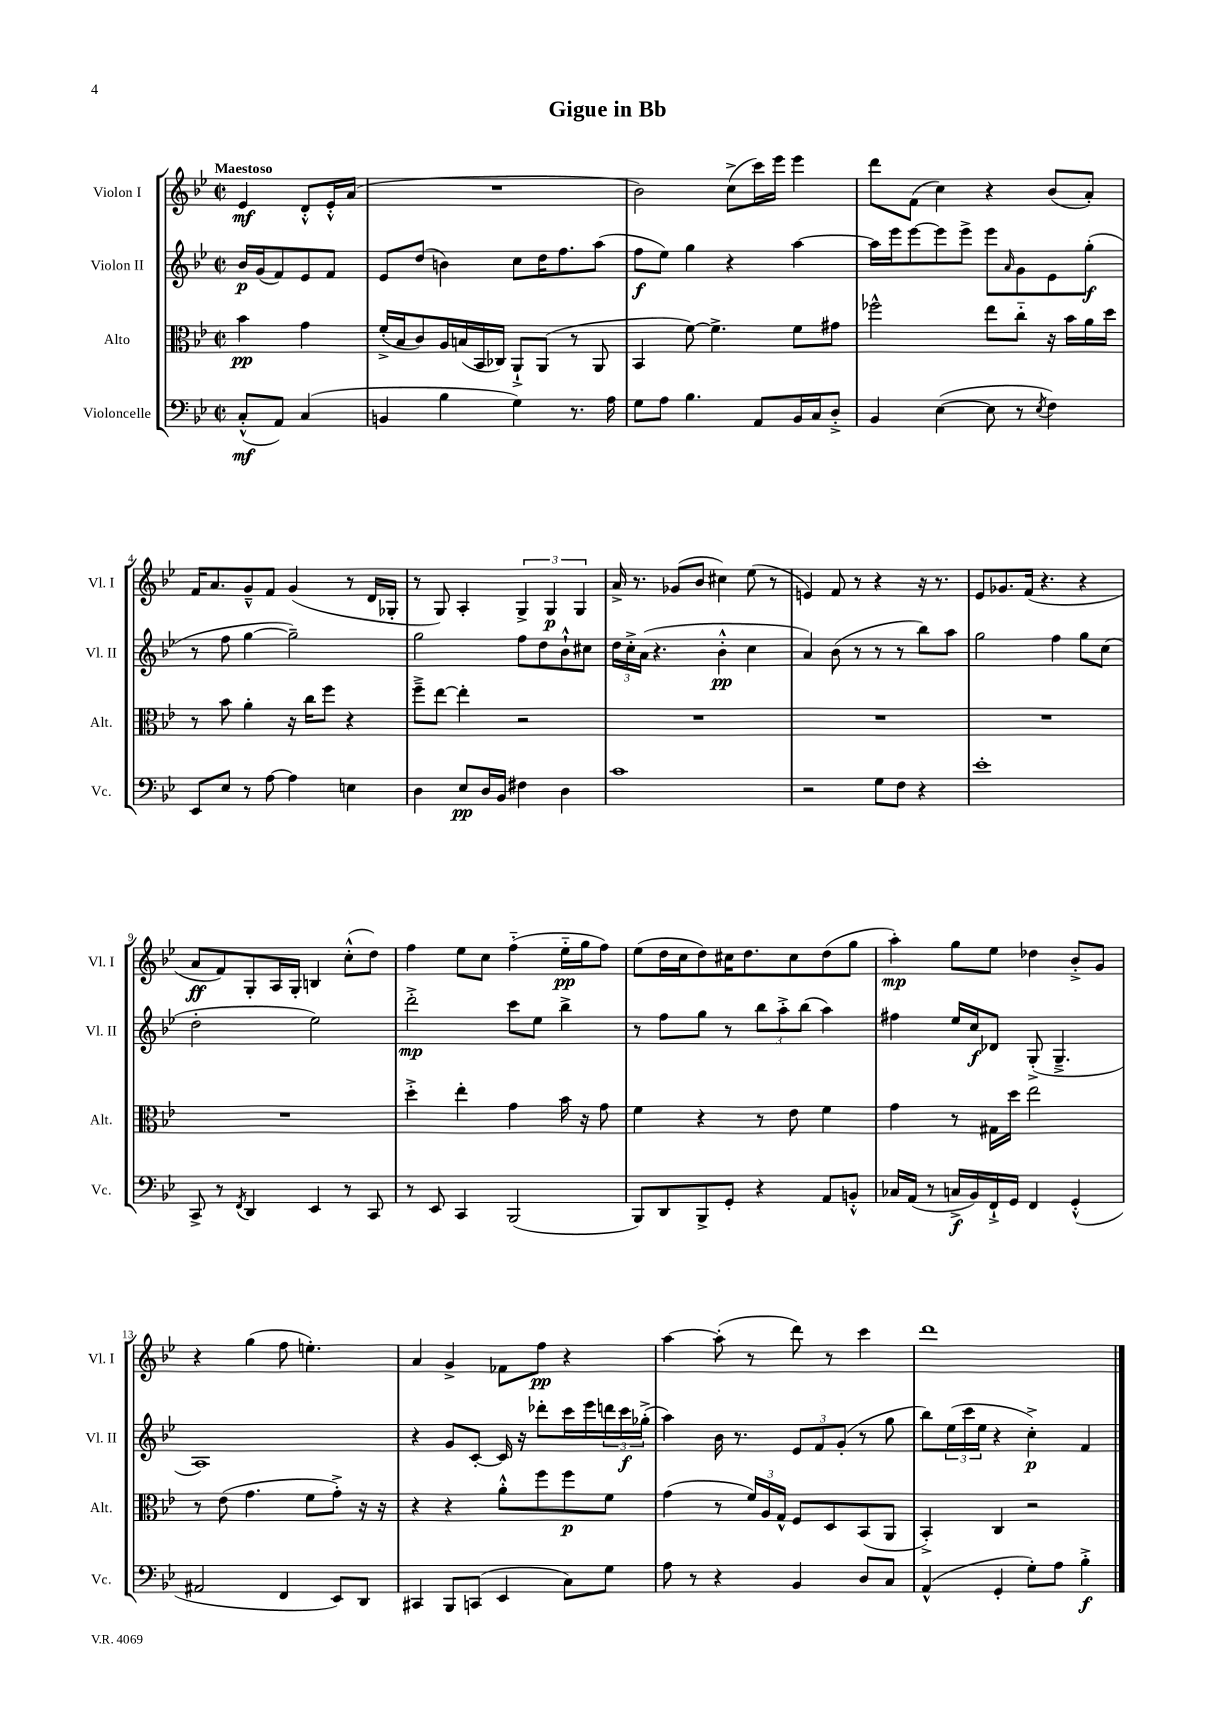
\header { title = "Gigue in Bb" }
<<
\new StaffGroup <<
\new Staff = "s0" \with { instrumentName = "Violon I" shortInstrumentName = "Vl. I" } {
    \clef treble \key bes \major \defaultTimeSignature \time 2/2 \partial 2 \tempo "Maestoso"
    ees'4\mf d'8-.-^ ees'16-.-^ a'16( |
    R1 |
    bes'2) c''8->( c'''16) ees'''16 ees'''4 |
    d'''8 f'8( c''4) r4 bes'8( a'8-.) |
    f'16 a'8. g'8---^ f'8 g'4( r8 d'16 ges16-. |
    r8 g8) a4-. \tuplet 3/2 { g4-> g4\p g4 } |
    a'16-> r8. ges'8( bes'8 cis''4) ees''8( r8 |
    e'4) f'8 r8 r4 r16 r8. |
    ees'8 ges'8. f'16( r4. r4 |
    a'8\ff f'8) g8-. a16 g16-. b4 c''8-.-^( d''8) |
    f''4 ees''8 c''8 f''4-_( ees''16-_\pp g''16 f''8) |
    ees''8( d''16 c''16 d''8) cis''16 d''8. cis''8 d''8( g''8 |
    a''4-.\mp) g''8 ees''8 des''4 bes'8-.-> g'8 |
    r4 g''4( f''8 e''4.-.) |
    a'4 g'4-> fes'8 f''8\pp r4 |
    a''4~ a''8-.( r8 d'''8) r8 c'''4 |
    d'''1 \bar "|." |
}
\new Staff = "s1" \with { instrumentName = "Violon II" shortInstrumentName = "Vl. II" } {
    \clef treble \key bes \major \defaultTimeSignature \time 2/2 \partial 2
    bes'16\p g'16( f'8) ees'8 f'8 |
    ees'8 d''8( b'4) c''8 d''16 f''8. a''8( |
    f''8\f ees''8) g''4 r4 a''4~ |
    a''16 ees'''16 ees'''8~ ees'''8 ees'''8-> ees'''8 \grace { a'16 } g'8 ees'8 g''8-.\f( |
    r8 f''8 g''4~ g''2--) |
    g''2 f''8 d''8 bes'8-!-^ cis''8 |
    \tuplet 3/2 { d''16 c''16-.-> a'16( } r4. bes'4-.-^\pp c''4 |
    a'4) bes'8( r8 r8 r8 bes''8) a''8 |
    g''2 f''4 g''8 c''8( |
    d''2-. ees''2) |
    d'''2-.->\mp c'''8 ees''8 bes''4-> |
    r8 f''8 g''8 r8 \tuplet 3/2 { bes''8 a''8-.-> bes''8( } a''4) |
    fis''4 ees''16 c''16\f des'8 g8-.->( g4.---> |
    a1) |
    r4 g'8 c'8~-. c'16 r16 des'''8-. c'''16 ees'''16 \tuplet 3/2 { d'''16 c'''16\f ges''16-.->( } |
    a''4) bes'16 r8. \tuplet 3/2 { ees'8 f'8 g'8-.( } r8 g''8 |
    bes''8) \tuplet 3/2 { ees''16( c'''16 ees''16 } r4 c''4-.->\p) f'4 \bar "|." |
}
\new Staff = "s2" \with { instrumentName = "Alto" shortInstrumentName = "Alt." } {
    \clef alto \key bes \major \defaultTimeSignature \time 2/2 \partial 2
    bes'4\pp g'4 |
    f'16-.->( bes16 c'8) a16 b16( bes,16 ces16) a,8-!-> a,8( r8 a,8 |
    bes,4 f'8~) f'4.-> f'8 gis'8 |
    fes''2-^ ees''8 c''8-_ r16 bes'16 a'16 d''16 |
    r8 bes'8 a'4-. r16 c''16 f''8 r4 |
    f''8---> ees''8~ ees''4-. r2 |
    R1 |
    R1 |
    R1 |
    R1 |
    d''4-.-> ees''4-. g'4 bes'16 r16 g'8 |
    f'4 r4 r8 ees'8 f'4 |
    g'4 r8 gis16 d''16 ees''2 |
    r8 ees'8( g'4. f'8 g'8-.->) r16 r16 |
    r4 r4 a'8-.-^ f''8 f''8\p f'8 |
    g'4( r8 \tuplet 3/2 { f'16) a16 g16-^ } f8 d8 bes,8( a,8 |
    bes,4-.->) c4 r2 \bar "|." |
}
\new Staff = "s3" \with { instrumentName = "Violoncelle" shortInstrumentName = "Vc." } {
    \clef bass \key bes \major \defaultTimeSignature \time 2/2 \partial 2
    c8-.-^\mf( a,8) c4( |
    b,4 bes4 g4) r8. a16 |
    g8 a8 bes4. a,8 bes,16 c16 d8-.-> |
    bes,4 ees4~( ees8 r8 \acciaccatura { ees8 } f4) |
    ees,8 ees8 r8 a8~ a4 e4 |
    d4 ees8\pp d16 bes,16 fis4 d4 |
    c'1 |
    r2 g8 f8 r4 |
    ees'1-. |
    c,8-> r8 \acciaccatura { f,8 } d,4 ees,4 r8 c,8 |
    r8 ees,8 c,4 bes,,2( |
    bes,,8) d,8 bes,,8-> g,8-. r4 a,8 b,8-.-^ |
    ces16 a,16( r8 c16->\f bes,16) f,16-!-> g,16 f,4 g,4-.-^( |
    ais,2 f,4 ees,8) d,8 |
    cis,4 bes,,8 c,8( ees,4 c8) g8 |
    a8 r8 r4 bes,4 d8 c8 |
    a,4-^( g,4-. g8-.) a8 bes4-.->\f \bar "|." |
}
>>
>>
